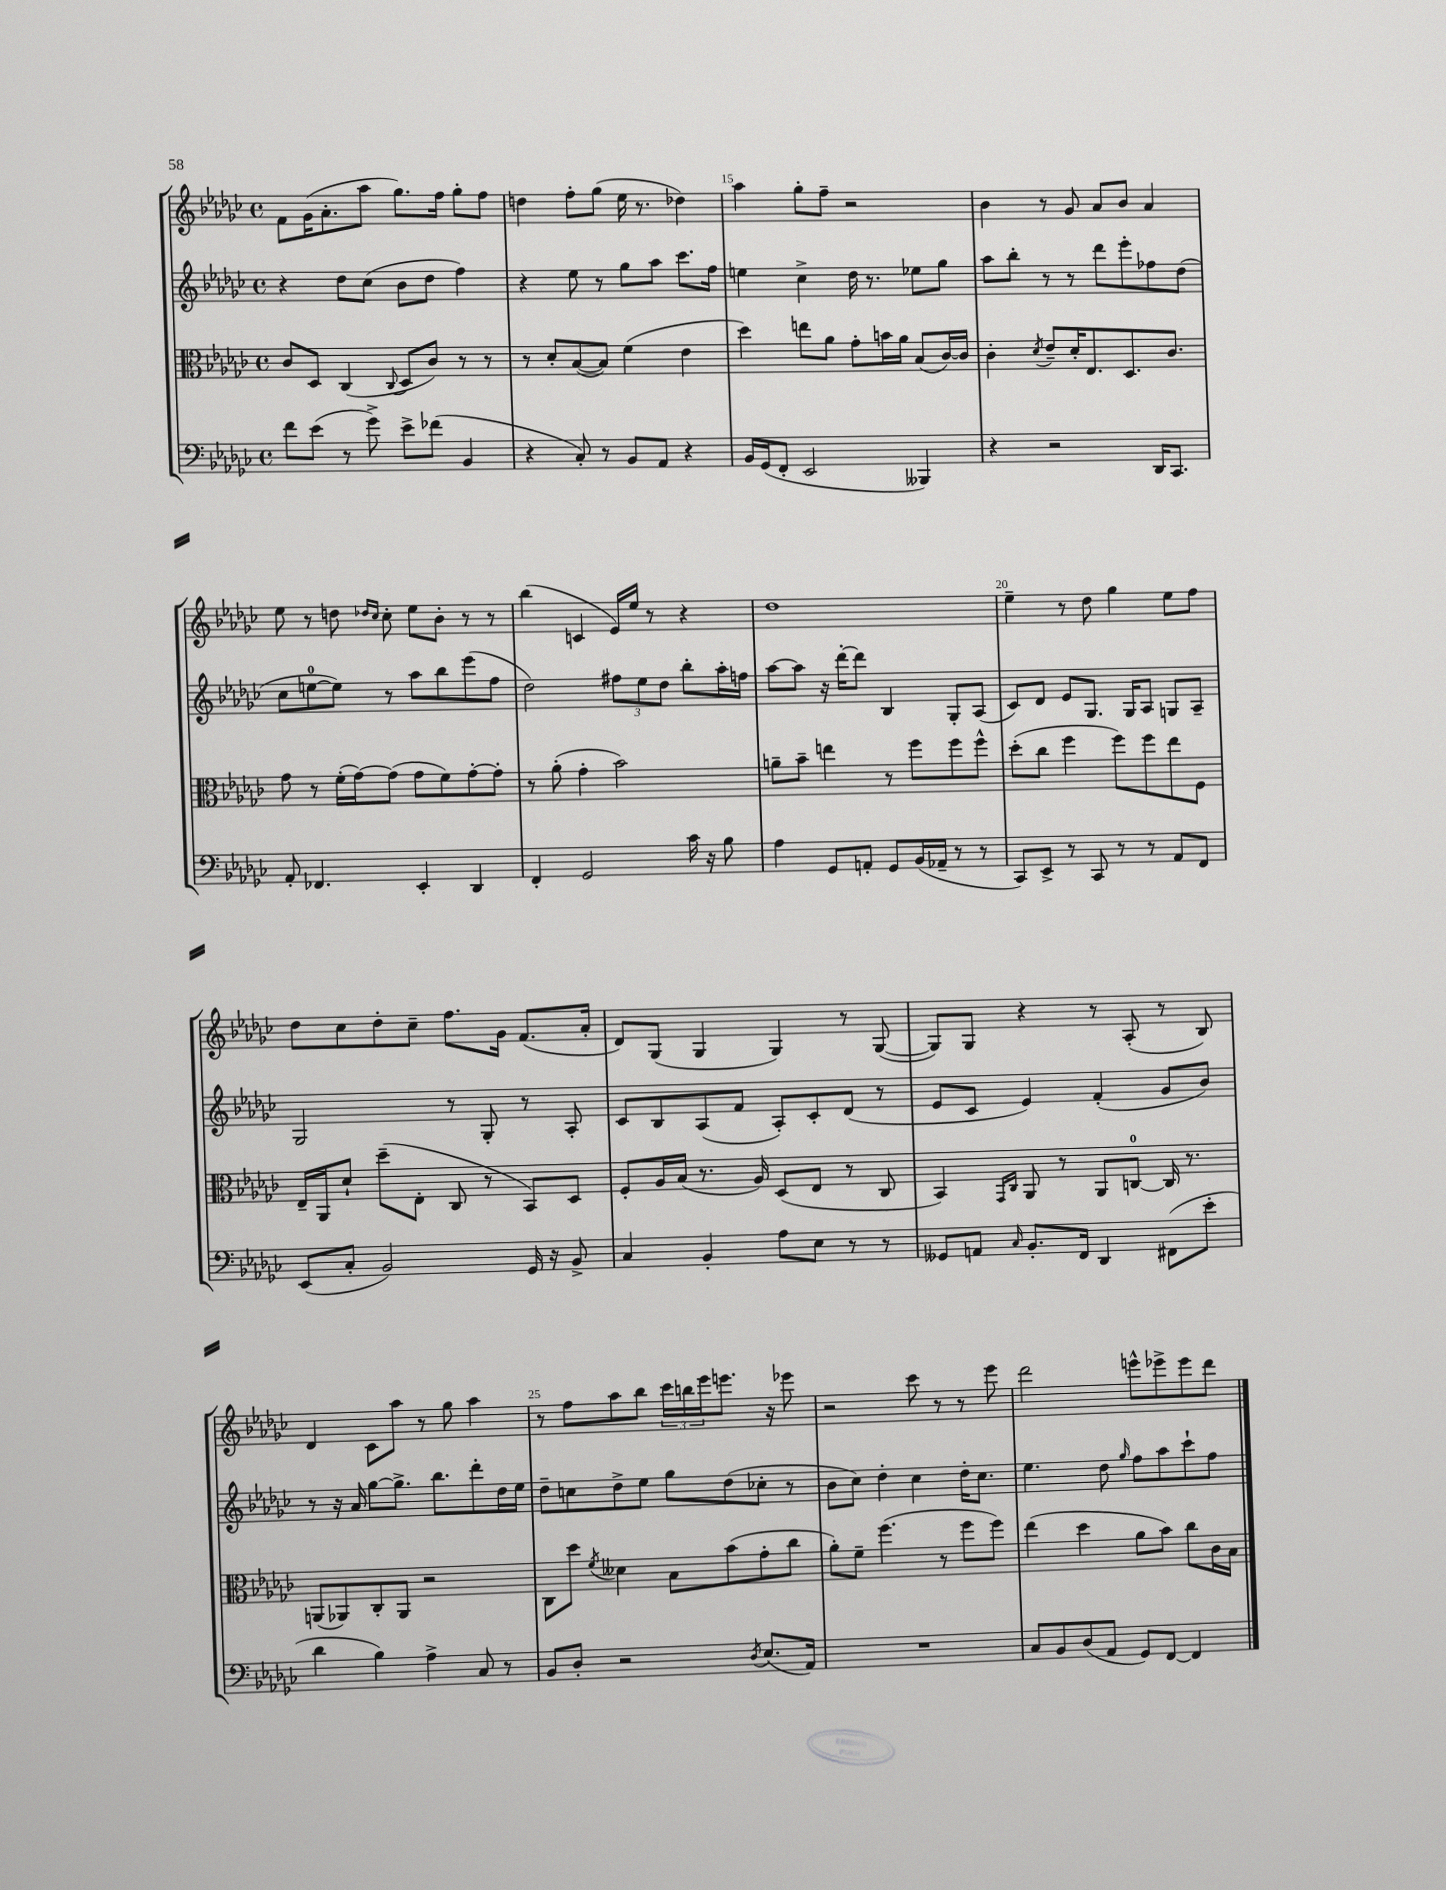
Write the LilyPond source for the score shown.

<<
\new StaffGroup <<
\new Staff = "s0" {
    \clef treble \key ges \major \defaultTimeSignature \time 4/4
    f'8 ges'16( aes'8.-. aes''8 ges''8.) f''16 ges''8-. f''8 |
    d''4 f''8-. ges''8( ees''16 r8. des''4) |
    aes''4 ges''8-. f''8-- r2 |
    bes'4 r8 ges'8 aes'8 bes'8 aes'4 |
    ees''8 r8 d''8 \grace { des''16 ces''16 } ces''8-. ees''8 bes'8-. r8 r8 |
    bes''4( c'4 ees'16) ees''16 r8 r4 |
    des''1 |
    ees''4-- r8 des''8 ges''4 ees''8 f''8 |
    des''8 ces''8 des''8-. ces''8-- f''8. ges'16 f'8.( aes'16-. |
    des'8) ges8( ges4 ges4) r8 ges8~( |
    ges8) ges8 r4 r8 aes8-.( r8 bes8) |
    des'4 ces'8 aes''8 r8 ges''8 aes''4 |
    r8 f''8 aes''8 bes''8 \tuplet 3/2 { ces'''16 b''16 ees'''16 } e'''8. r16 ees'''8 |
    r2 ces'''8 r8 r8 ees'''8 |
    des'''2 e'''8-^ ees'''8-> ees'''8 des'''8 \bar "|." |
}
\new Staff = "s1" {
    \clef treble \key ges \major \defaultTimeSignature \time 4/4
    r4 des''8 ces''8( bes'8 des''8 f''4) |
    r4 ees''8 r8 ges''8 aes''8 ces'''8. f''16 |
    e''4 ces''4-> des''16 r8. ees''8 ges''8 |
    aes''8 bes''8-. r8 r8 des'''8 ees'''8-. fes''8 des''8( |
    ces''8 e''8-0~ e''8) r8 aes''8 bes''8 ees'''8( f''8 |
    des''2) \tuplet 3/2 { fis''8 ees''8 des''8 } bes''8-. aes''16-. f''16 |
    aes''8~ aes''8 r16 des'''16~-. des'''8 bes4 ges8-. aes8( |
    ces'8) des'8 ees'8 ges8. ges16 aes8 g8 aes8-- |
    ges2 r8 ges8-. r8 aes8-. |
    ces'8 bes8 aes8( f'8 aes8-.) ces'8-. des'8( r8 |
    ees'8 ces'8 ees'4) f'4-.( ges'8 bes'8) |
    r8 r16 aes'16 ges''8~ ges''8.-> bes''8. des'''8-. des''16 ees''16 |
    des''8-- c''8 des''8-> ees''8 ges''8 des''8( ces''8-. r8 |
    bes'8 ces''8) des''4-. ces''4 des''16-. ces''8. |
    ees''4. des''8 \grace { ges''16 } f''8 aes''8 ces'''8-! f''8 \bar "|." |
}
\new Staff = "s2" {
    \clef alto \key ges \major \defaultTimeSignature \time 4/4
    ces'8 des8 ces4( \appoggiatura { ces8 } des8 ces'8) r8 r8 |
    r8 des'8-. bes8~( bes8) f'4( ees'4 |
    des''4) e''8 aes'8 ges'8-. b'16 aes'16 bes8( ces'16~) ces'16 |
    ces'4-. \acciaccatura { des'8 } ees'8-- des'16-. ees8. des8. ces'8. |
    ges'8 r8 f'16-.( ges'16~) ges'8( ges'8 f'8) ges'8~-. ges'8-. |
    r8 aes'8-.( ges'4-. bes'2) |
    a'8-- bes'8-- e''4 r8 f''8 f''8 f''8-^ |
    des''8-.( ces''8 f''4 f''8) f''8 ees''8 f8 |
    ees16-- aes,16 des'8-! des''8--( ees8-. ces8 r8 bes,8) des8 |
    f8-. aes16 bes16( r8. aes16) des8( ees8 r8 ces8 |
    bes,4) \grace { ges,16 ces16 } aes,8 r8 aes,8 c8-0~ c16 r8. |
    a,8( aes,8) ces8-. aes,8 r2 |
    ces8 des''8 \acciaccatura { f'8 } deses'4 bes8 bes'8( ges'8-. ces''8 |
    aes'8-.) f'8-- f''4.( r8 f''8 f''8) |
    ees''4( des''4 aes'8 bes'8) ces''8 ces'16 bes16 \bar "|." |
}
\new Staff = "s3" {
    \clef bass \key ges \major \defaultTimeSignature \time 4/4
    f'8 ees'8( r8 ges'8->) ees'8-> fes'8( bes,4 |
    r4 ces8-.) r8 bes,8 aes,8 r4 |
    bes,16 ges,16( f,8-. ees,2 beses,,4) |
    r4 r2 des,16 ces,8. |
    aes,8-. fes,4. ees,4-. des,4 |
    f,4-. ges,2 ces'16 r16 bes8 |
    aes4 ges,8 a,8-. ges,8 bes,16( aes,16-- r8 r8 |
    ces,8) ees,8-> r8 ces,8 r8 r8 aes,8 f,8 |
    ees,8( ces8-. bes,2) ges,16 r16 bes,8-> |
    ces4 bes,4-. aes8 ees8 r8 r8 |
    geses,8 a,8 \grace { ces16 } bes,8.-. f,16 des,4 fis,8( ees'8-. |
    des'4 bes4) aes4-> ces8 r8 |
    bes,8 des8-. r2 \acciaccatura { des8 } ees8.( aes,16) |
    R1 |
    ces8 bes,8 des8( aes,8 ges,8) f,8~ f,4 \bar "|." |
}
>>
>>
\layout { \context { \Score currentBarNumber = #13 \override BarNumber.break-visibility = ##(#f #t #t) barNumberVisibility = #(every-nth-bar-number-visible 5) } }
